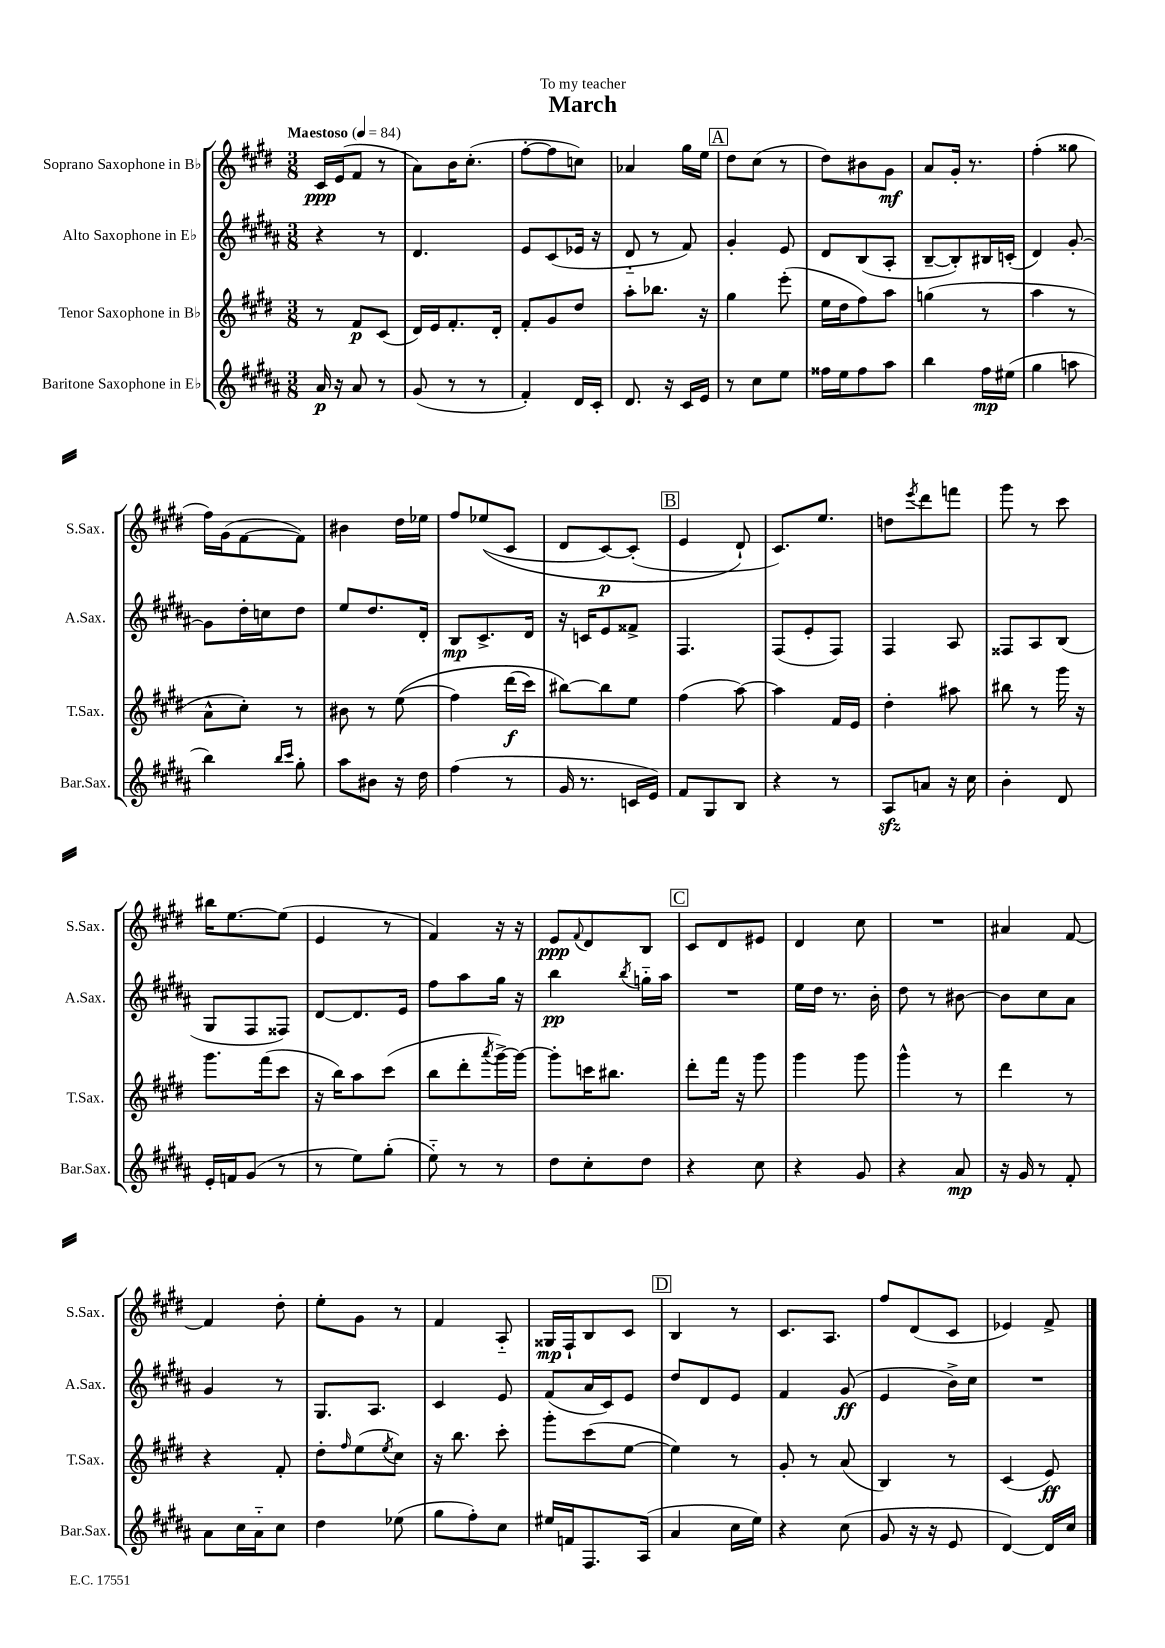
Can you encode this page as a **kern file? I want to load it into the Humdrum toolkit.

**kern	**dynam	**kern	**dynam	**kern	**dynam	**kern	**dynam
*part4	*part4	*part3	*part3	*part2	*part2	*part1	*part1
*staff4	*staff4	*staff3	*staff3	*staff2	*staff2	*staff1	*staff1
*I"Baritone Saxophone in E♭	*	*I"Tenor Saxophone in B♭	*	*I"Alto Saxophone in E♭	*	*I"Soprano Saxophone in B♭	*
*I'Bar.Sax.	*	*I'T.Sax.	*	*I'A.Sax.	*	*I'S.Sax.	*
*clefG2	*	*clefG2	*	*clefG2	*	*clefG2	*
*k[f#c#g#d#a#]	*	*k[f#c#g#d#]	*	*k[f#c#g#d#a#]	*	*k[f#c#g#d#]	*
*M3/8	*	*M3/8	*	*M3/8	*	*M3/8	*
*MM84	*	*MM84	*	*MM84	*	*MM84	*
=1	=1	=1	=1	=1	=1	=1	=1
!	!	!	!	!	!	!LO:TX:a:B:t=Maestoso	!
16a#/	p	8r	.	4r	.	16c#/LL	ppp
16r	.	.	.	.	.	(16e/J	.
8a#/	.	8f#/L	p	.	.	8f#/J	.
8r	.	(8c#/J	.	8r	.	8r	.
=2	=2	=2	=2	=2	=2	=2	=2
(8g#/	.	16d#/LL)	.	4.d#/	.	8a\L)	.
.	.	16e/J	.	.	.	.	.
8r	.	8.f#'/	.	.	.	16b\K	.
.	.	.	.	.	.	(8.cc#'\J	.
8r	.	.	.	.	.	.	.
.	.	16d#'/Jk	.	.	.	.	.
=3	=3	=3	=3	=3	=3	=3	=3
4f#'/)	.	8f#'/L	.	8e/L	.	[8ff#'\L	.
.	.	8g#/	.	(8c#/	.	8ff#\]	.
16d#/LL	.	8dd#/J	.	16e-X/Jk	.	8ccn\J)	.
16c#'/JJ	.	.	.	16r	.	.	.
=4	=4	=4	=4	=4	=4	=4	=4
8.d#/	.	8aa'\L	.	8d#/	.	4a-X/	.
.	.	8.bb-X\J	.	8r	.	.	.
16r	.	.	.	.	.	.	.
16c#/LL	.	.	.	8f#/)	.	16gg#\LL	.
16e/JJ	.	16r	.	.	.	16ee\JJ	.
!!LO:REH:place=s1:t=A
=5	=5	=5	=5	=5	=5	=5	=5
8r	.	4gg#\	.	4g#'/	.	8dd#\L	.
8cc#\L	.	.	.	.	.	(8cc#\J	.
8ee\J	.	(8eee'\	.	8e/	.	8r	.
=6	=6	=6	=6	=6	=6	=6	=6
16ff##X\LL	.	16ee\LL	.	8d#/L	.	8dd#\L)	.
16ee\J	.	16dd#\J	.	.	.	.	.
8ff##\	.	8ff#\)	.	(8B/	.	8b#X\	.
8aa#\J	.	8aa\J	.	8A#'/J	.	8g#\J	mf
=7	=7	=7	=7	=7	=7	=7	=7
4bb\	.	(4ggn\	.	[8B~/L	.	8a/L	.
.	.	.	.	8B'/])	.	16g#'/Jk	.
.	.	.	.	.	.	8.r	.
16ff#\LL	mp	8r	.	16B#X/L	.	.	.
(16ee#X\JJ	.	.	.	(16cn'/JJ	.	.	.
=8	=8	=8	=8	=8	=8	=8	=8
4gg#\	.	4aa\	.	4d#/)	.	(4ff#'\	.
8aan\	.	8r	.	[8g#'/	.	8gg##X\	.
!!LO:LB:g=z
=9	=9	=9	=9	=9	=9	=9	=9
4bb\)	.	8a^^\L	.	8g#\L]	.	16ff#\LL)	.
.	.	.	.	.	.	(16g#\J	.
.	.	8cc#'\J)	.	16dd#'\L	.	[8f#\	.
.	.	.	.	16ccn\J	.	.	.
16qqbb/LL	.	.	.	.	.	.	.
16qqccc#/JJ	.	.	.	.	.	.	.
8gg#'\	.	8r	.	8dd#\J	.	8f#\J])	.
=10	=10	=10	=10	=10	=10	=10	=10
8aa#\L	.	8b#X\	.	8ee/L	.	4b#X\	.
8b#X\J	.	8r	.	8.dd#/	.	.	.
16r	.	((8ee\	.	.	.	16dd#\LL	.
16dd#\	.	.	.	16d#'/Jk	.	16ee-X\JJ	.
=11	=11	=11	=11	=11	=11	=11	=11
(4ff#\	.	4ff#\)	.	8B/L	mp	8ff#/L	.
.	.	.	.	8.c#^/	.	((8ee-X/	.
8r	.	(16ddd#\LL	f	.	.	8c#/J	.
.	.	16ccc#\JJ)	.	16d#/Jk	.	.	.
=12	=12	=12	=12	=12	=12	=12	=12
16g#/	.	[8bb#X\L)	.	16r	.	8d#/L	.
8.r	.	.	.	16cn/KL	.	.	.
.	.	8bb#\]	.	8e/	.	[8c#/)	p
16cn/LL	.	8ee\J	.	8f##X^/J	.	(8c#'/J]	.
16e/JJ)	.	.	.	.	.	.	.
!!LO:REH:place=s1:t=B
=13	=13	=13	=13	=13	=13	=13	=13
8f#/L	.	(4ff#\	.	4.F#/	.	4e/	.
8G#/	.	.	.	.	.	.	.
8B/J	.	[8aa\)	.	.	.	8d#`/)	.
=14	=14	=14	=14	=14	=14	=14	=14
4r	.	4aa\]	.	(8F#/L	.	8.c#/L)	.
.	.	.	.	8e'/	.	.	.
.	.	.	.	.	.	8.ee/J	.
8r	.	16f#/LL	.	8F#/J)	.	.	.
.	.	16e/JJ	.	.	.	.	.
=15	=15	=15	=15	=15	=15	=15	=15
8A#zz/L	.	4dd#'\	.	4F#/	.	8ddn\L	.
.	.	.	.	.	.	8qeee/	.
8an/J	.	.	.	.	.	8ddd#\	.
16r	.	8aa#X\	.	8A#/	.	8fffn\J	.
16cc#\	.	.	.	.	.	.	.
=16	=16	=16	=16	=16	=16	=16	=16
4b'\	.	8bb#X\	.	8F##X/L	.	8ggg#\	.
.	.	8r	.	8A#/	.	8r	.
8d#/	.	16ggg#\	.	(8B/J	.	8ccc#\	.
.	.	16r	.	.	.	.	.
!!LO:LB:g=z
=17	=17	=17	=17	=17	=17	=17	=17
16e'/LL	.	8.ggg#\L	.	8G#/L	.	16bb#X\KL	.
16fn/J	.	.	.	.	.	[8.ee\	.
(8g#/J	.	.	.	8F#/	.	.	.
.	.	(16fff#\k	.	.	.	.	.
8r	.	8ccc#\J	.	8F##X/J)	.	(8ee\J]	.
=18	=18	=18	=18	=18	=18	=18	=18
8r	.	16r	.	[8d#/L	.	4e/	.
.	.	16bb\KL)	.	.	.	.	.
8ee\L)	.	8aa\	.	8.d#/]	.	.	.
(8gg#'\J	.	(8ccc#\J	.	.	.	8r	.
.	.	.	.	16e/Jk	.	.	.
=19	=19	=19	=19	=19	=19	=19	=19
8ee\)	.	8bb\L	.	8ff#\L	.	4f#/)	.
8r	.	8ddd#'\	.	8aa#\	.	.	.
.	.	8qaaa/	.	.	.	.	.
8r	.	[16ggg#^\L)	.	16gg#\Jk	.	16r	.
.	.	16ggg#\JJ_	.	16r	.	16r	.
=20	=20	=20	=20	=20	=20	=20	=20
8dd#\L	.	8ggg#'\L]	.	4bb\	pp	8e/L	ppp
.	.	.	.	.	.	8qqf#/	.
8cc#'\	.	16cccn\K	.	.	.	8d#/	.
.	.	8.bb#X\J	.	.	.	.	.
.	.	.	.	8qbb/	.	.	.
8dd#\J	.	.	.	16ggn\LL	.	8B/J	.
.	.	.	.	16aa#\JJ	.	.	.
!!LO:REH:place=s1:t=C
=21	=21	=21	=21	=21	=21	=21	=21
4r	.	8ddd#'\L	.	4.r	.	8c#/L	.
.	.	16fff#\Jk	.	.	.	8d#/	.
.	.	16r	.	.	.	.	.
8cc#\	.	8ggg#\	.	.	.	8e#X/J	.
=22	=22	=22	=22	=22	=22	=22	=22
4r	.	4ggg#\	.	16ee\LL	.	4d#/	.
.	.	.	.	16dd#\JJ	.	.	.
.	.	.	.	8.r	.	.	.
8g#/	.	8ggg#\	.	.	.	8cc#\	.
.	.	.	.	16b'\	.	.	.
=23	=23	=23	=23	=23	=23	=23	=23
4r	.	4ggg#^^\	.	8dd#\	.	4.r	.
.	.	.	.	8r	.	.	.
8a#/	mp	8r	.	[8b#X\	.	.	.
=24	=24	=24	=24	=24	=24	=24	=24
16r	.	4ddd#\	.	8b#\L]	.	4a#X/	.
16g#/	.	.	.	.	.	.	.
8r	.	.	.	8cc#\	.	.	.
8f#'/	.	8r	.	8a#\J	.	[8f#/	.
!!LO:LB:g=z
=25	=25	=25	=25	=25	=25	=25	=25
8a#\L	.	4r	.	4g#/	.	4f#/]	.
16cc#\L	.	.	.	.	.	.	.
16a#\J	.	.	.	.	.	.	.
8cc#\J	.	8f#'/	.	8r	.	8dd#'\	.
=26	=26	=26	=26	=26	=26	=26	=26
4dd#\	.	8dd#'\L	.	8.G#/L	.	8ee'\L	.
.	.	16qqff#/	.	.	.	.	.
.	.	(8ee\	.	.	.	8g#\J	.
.	.	.	.	8.A#/J	.	.	.
.	.	8qee/	.	.	.	.	.
(8ee-X\	.	8cc#\J)	.	.	.	8r	.
=27	=27	=27	=27	=27	=27	=27	=27
8gg#\L	.	16r	.	4c#/	.	4f#/	.
.	.	8.bb\	.	.	.	.	.
8ff#'\)	.	.	.	.	.	.	.
8cc#\J	.	8ccc#'\	.	8e/	.	8A/	.
=28	=28	=28	=28	=28	=28	=28	=28
16ee#X/LL	.	8ggg#'\L	.	(8f#/L	.	16G##X/LL	mp
16fn/J	.	.	.	.	.	16F#`/J	.
8.F#/	.	(8ccc#\	.	16a#/L	.	8B/	.
.	.	.	.	16c#/J)	.	.	.
.	.	[8ee\J	.	8e/J	.	8c#/J	.
(16A#/Jk	.	.	.	.	.	.	.
!!LO:REH:place=s1:t=D
=29	=29	=29	=29	=29	=29	=29	=29
4a#/	.	4ee\])	.	8dd#/L	.	4B/	.
.	.	.	.	8d#/	.	.	.
16cc#\LL	.	8r	.	8e/J	.	8r	.
16ee\JJ)	.	.	.	.	.	.	.
=30	=30	=30	=30	=30	=30	=30	=30
4r	.	8g#'/	.	4f#/	.	8.c#/L	.
.	.	8r	.	.	.	.	.
.	.	.	.	.	.	8.A/J	.
(8cc#\	.	(8a/	.	(8g#/	ff	.	.
=31	=31	=31	=31	=31	=31	=31	=31
8g#/	.	4B/)	.	4e/	.	8ff#/L	.
16r	.	.	.	.	.	(8d#/	.
16r	.	.	.	.	.	.	.
8e/	.	8r	.	16b^\LL)	.	8c#/J	.
.	.	.	.	16cc#\JJ	.	.	.
=32	=32	=32	=32	=32	=32	=32	=32
[4d#/)	.	(4c#/	.	4.r	.	4e-X/)	.
16d#/LL]	.	8e/)	ff	.	.	8f#^/	.
16cc#/JJ	.	.	.	.	.	.	.
==	==	==	==	==	==	==	==
*-	*-	*-	*-	*-	*-	*-	*-
